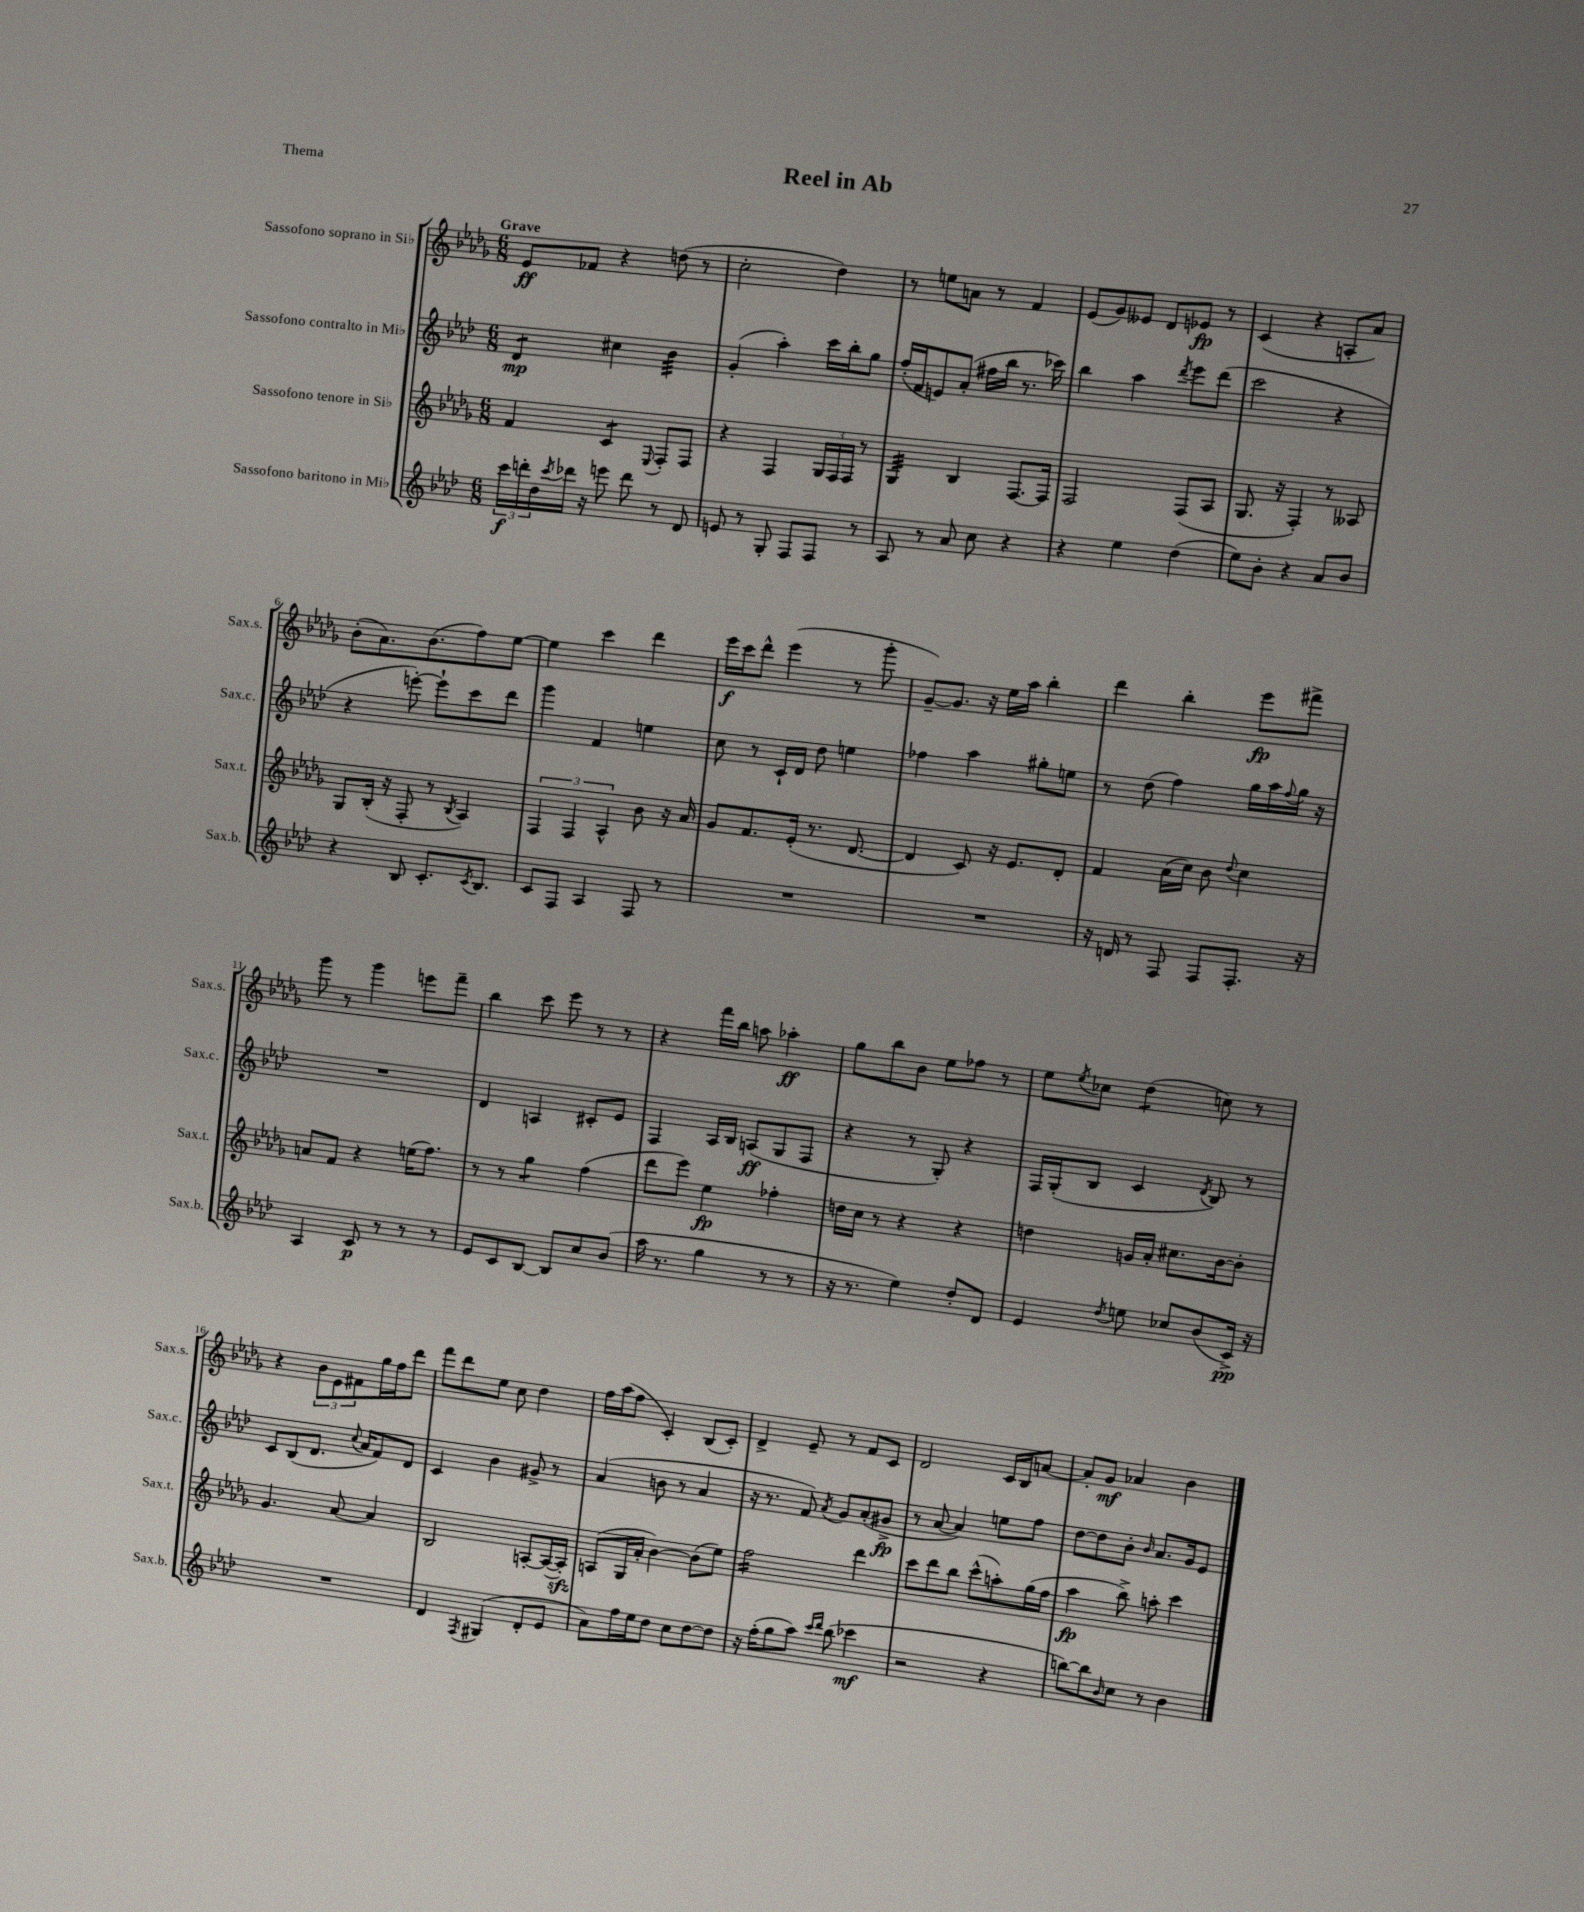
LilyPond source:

\header { title = "Reel in Ab" piece = "Thema" }
<<
\new StaffGroup <<
\new Staff = "s0" \with { instrumentName = "Sassofono soprano in Sib" shortInstrumentName = "Sax.s." } {
    \clef treble \key des \major \numericTimeSignature \time 6/8 \tempo "Grave"
    ees'8\ff fes'8 r4 d''8( r8 |
    c''2-. des''4) |
    r8 e''8 a'8 r8 f'4 |
    ees'8( ges'8) eeses'8 des'8 ees'8\fp r8 |
    c'4( r4 a8-. aes'8) |
    bes'8-.( aes'8.) bes'8.( f''8) ees''8~ |
    ees''4 c'''4 des'''4 |
    ees'''16\f c'''16 des'''8-^ ees'''4( r8 ges'''8-. |
    ges'8~--) ges'8. r16 ees''16 aes''16 bes''4-. |
    des'''4 bes''4-. ees'''8\fp fis'''8-> |
    ges'''8 r8 ges'''4 e'''8 f'''8-- |
    bes''4 c'''8 ees'''8 r8 r8 |
    r4 f'''16 bes''16 a''8 aes''4-.\ff |
    ges''8 bes''8 bes'8 ees''8 fes''8 r8 |
    ees''8 \acciaccatura { ees''8 } ces''8 des''4:8( c''8) r8 |
    r4 \tuplet 3/2 { bes'8 ees'8 fis'8 } ges''16 f''16 des'''8 |
    f'''8 des'''8 ees''8 c''8 des''4 |
    f''16 aes''16( f''8 c'4-.) bes8( c'8-.) |
    des'4-> ees'8-- r8 f'8 c'8 |
    des'2 c'16 bes16 a'8~ |
    a'8-. ges'8\mf aes'4 bes'4 \bar "|." |
}
\new Staff = "s1" \with { instrumentName = "Sassofono contralto in Mib" shortInstrumentName = "Sax.c." } {
    \clef treble \key aes \major \numericTimeSignature \time 6/8
    des'4:8\mp cis''4 bes'4:32 |
    g'4-.( aes''4-.) c'''16 bes''16-. g''8 |
    f''16-.( f'16 e'8) aes'8-.( fis''16 bes''16 r8. ces'''16) |
    bes''4 aes''4 \acciaccatura { des'''8 } ees'''8 des'''8( |
    c'''2 r4 |
    r4 e'''8~-.) e'''8-! c'''8 des'''8 |
    g'''4 f'4 e''4 |
    c''8 r8 c'16-! des'16 des''8 e''4 |
    fes''4 aes''4 gis''8-. e''8 |
    r8 des''8( f''4) g''16 aes''16 \appoggiatura { f''8 } g''16 r16 |
    R2. |
    des'4 a4 cis'8-. ees'8 |
    f4 aes16 bes16 a8\ff( g8 f8 |
    r4 r8 g8-.) r4 |
    f16 g16-.( bes8 c'4 \acciaccatura { des'8 } bes8) r8 |
    c'8 bes8( des'8. \appoggiatura { c''8 } aes'16 f'8) des'8 |
    c'4 bes'4 gis'8-> r8 |
    aes'4( b'8 r8 aes'4 |
    r16 r8. f'8) \acciaccatura { aes'8 } g'8 aes'8-.( gis'8->\fp |
    r8 aes'8~ aes'4) e''8 f''8 |
    des''8~ des''8 bes'8-. \grace { bes'16 } aes'8. g'16 ees'8 \bar "|." |
}
\new Staff = "s2" \with { instrumentName = "Sassofono tenore in Sib" shortInstrumentName = "Sax.t." } {
    \clef treble \key des \major \numericTimeSignature \time 6/8
    f'4 c'4:8 \appoggiatura { ees8 } f8-. f8 |
    r4 f4 \tuplet 3/2 { ges16 f16 f16 } r8 |
    ges4:32 bes4 f8.~ f16 |
    f2 f8( aes8 |
    ges8. r16 f4-.) r8 aeses8 |
    ges8 bes16-.( r16 f8-. r8 \acciaccatura { bes8 } aes4) |
    \tuplet 3/2 { f4 f4 aes4-^ } bes'8 r16 aes'16 |
    ges'8 f'8. ees'16-.( r8. des'8.~ |
    des'4 c'8) r16 ees'8. des'8-. |
    f'4 aes'16( c''16) bes'8 \appoggiatura { des''8 } c''4 |
    a'8 f'8 r4 e''16( f''8.) |
    r8 r8 ges''4:8 f''4( |
    des'''8 ees'''8) ees''4\fp fes''4-. |
    d''16 c''16 r8 r4 r4 |
    d''4 g'16 aes'16-. cis''8. bes'16~ bes'8-. |
    ges'4. aes'8~ aes'4 |
    bes2 a8~-. a16~( a16-.\sfz) |
    a8( ges16 aes'16-. bes'4~) bes'8( ees''8) |
    f''2:16 des'''4 |
    c'''8 des'''8 bes''8 c'''8-^( a''8-.) ges''16( f''16 |
    aes''4\fp bes''8->) a''8-. c'''4 \bar "|." |
}
\new Staff = "s3" \with { instrumentName = "Sassofono baritono in Mib" shortInstrumentName = "Sax.b." } {
    \clef treble \key aes \major \numericTimeSignature \time 6/8
    \tuplet 3/2 { c'''16\f d'''16-. des''16 } \acciaccatura { c'''8 } des'''16 r16 e'''8 des'''8 r8 des'8 |
    e'8 r8 g8-. f8 f8 r8 |
    aes8 r8 aes'8 c''8 r4 |
    r4 ees''4 des''4( |
    ees''8) bes'8-. r4 aes'8 bes'8 |
    r4 bes8 c'8.-. \acciaccatura { c'8 } bes8. |
    c'8 f8 aes4 f8 r8 |
    R2. |
    R2. |
    r16 d'16 r8 f8 f8 f8.-. r16 |
    aes4 c'8\p r8 r8 r8 |
    ees'8 c'8 bes8~ bes8 c''8 bes'8( |
    aes''16 r8. g''4 r8 r8 |
    r16 r8. ees''4) des''8-. des'8 |
    ees'4 \acciaccatura { des''8 } e''8 ces''8 bes'8( c'16->\pp) r16 |
    R2. |
    des'4 \acciaccatura { f8 } gis4( des'8-. ees'8 |
    aes'8) f''16 ees''16 des''8 c''8 des''8~ des''8 |
    r16 f''16-.( g''8 aes''8) \grace { c'''16 des'''16 } bes''8( ces'''4\mf |
    r2 r4 |
    b''8~) b''8 \grace { bes'16 } c''8 r8 bes'4 \bar "|." |
}
>>
>>
